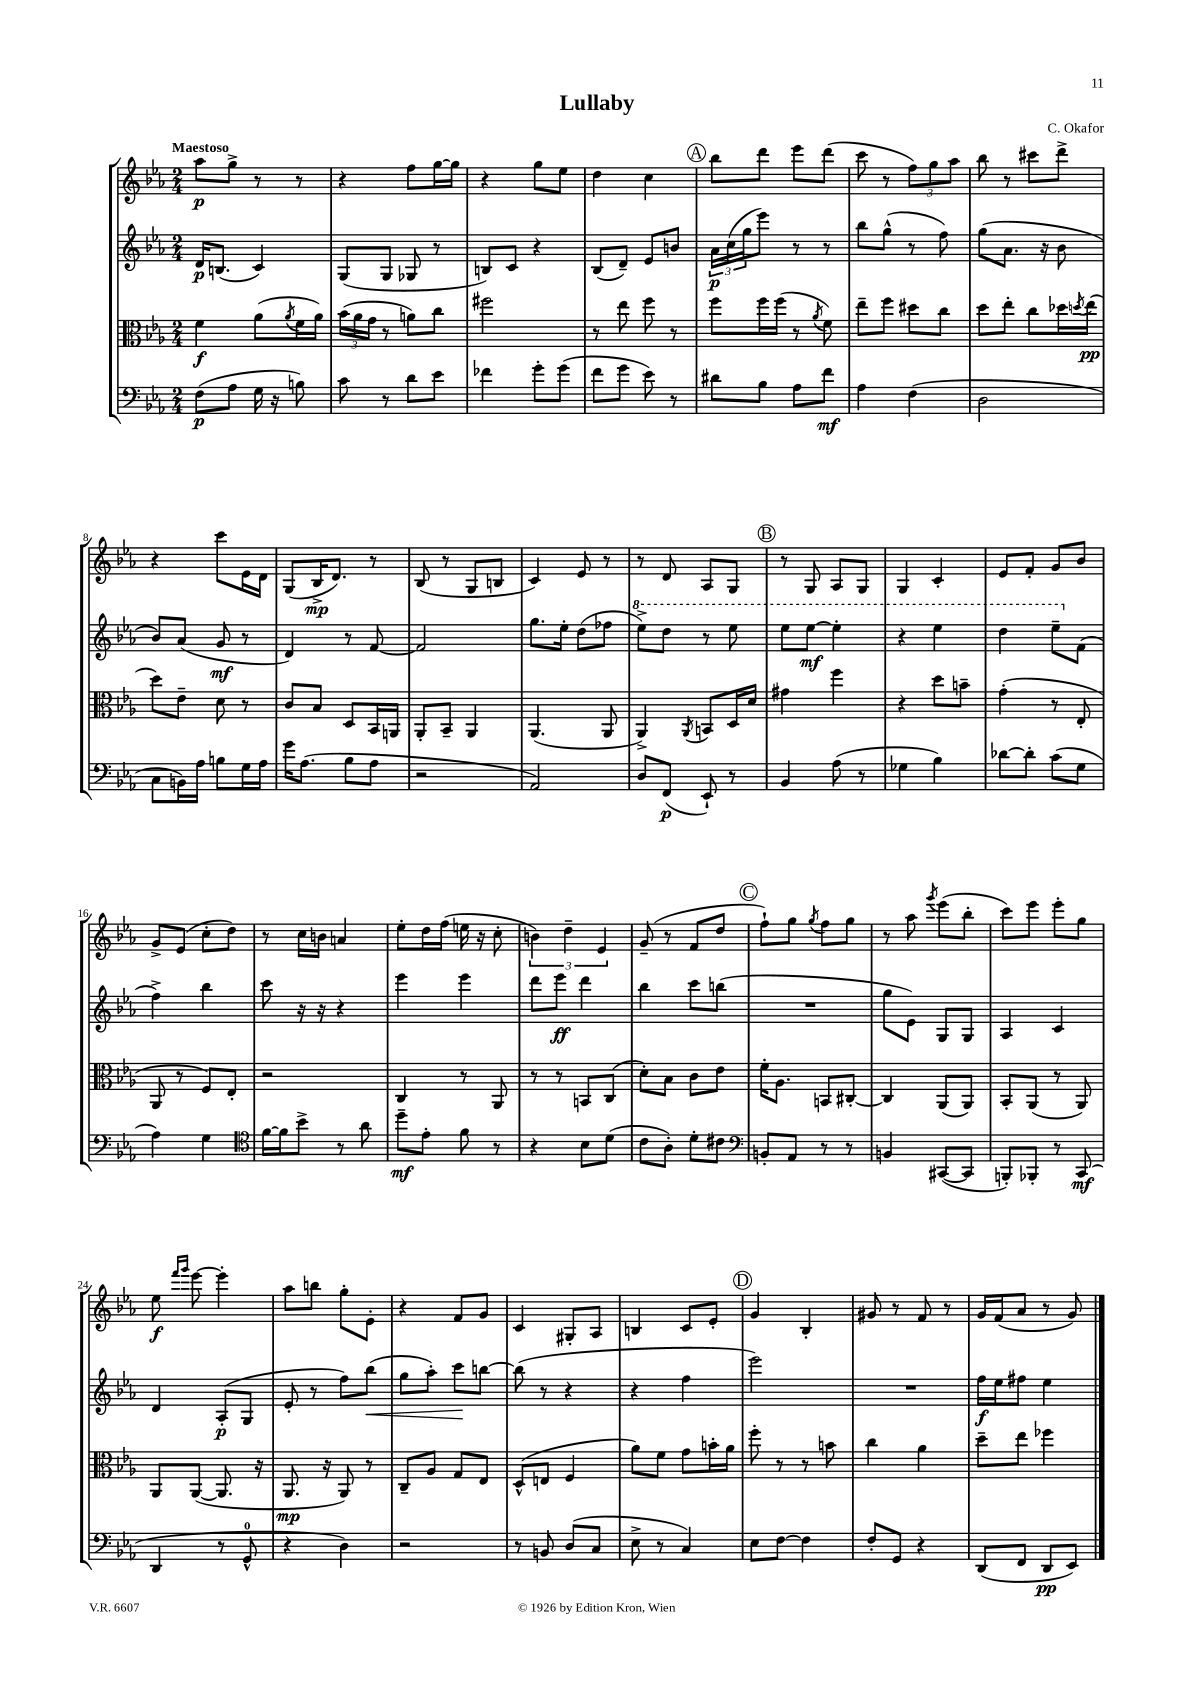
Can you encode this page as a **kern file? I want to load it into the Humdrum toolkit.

**kern	**dynam	**kern	**dynam	**kern	**dynam	**kern	**dynam
*part4	*part4	*part3	*part3	*part2	*part2	*part1	*part1
*staff4	*staff4	*staff3	*staff3	*staff2	*staff2	*staff1	*staff1
*clefF4	*	*clefC3	*	*clefG2	*	*clefG2	*
*k[b-e-a-]	*	*k[b-e-a-]	*	*k[b-e-a-]	*	*k[b-e-a-]	*
*M2/4	*	*M2/4	*	*M2/4	*	*M2/4	*
=1	=1	=1	=1	=1	=1	=1	=1
!	!	!	!	!	!	!LO:TX:a:B:t=Maestoso	!
(8F\L	p	4f\	f	16d/KL	p	8aa-\L	p
.	.	.	.	(8.Bn/J	.	.	.
8A-\J	.	.	.	.	.	8gg^\J	.
16G\	.	(8a-\L	.	4c/)	.	8r	.
16r	.	.	.	.	.	.	.
.	.	8qa-/	.	.	.	.	.
8Bn\)	.	16f\L	.	.	.	8r	.
.	.	16a-\JJ)	.	.	.	.	.
=2	=2	=2	=2	=2	=2	=2	=2
8c\	.	(24b-\LL	.	(8G/L	.	4r	.
.	.	24a-\	.	.	.	.	.
.	.	24g\JJ	.	.	.	.	.
8r	.	8r	.	8G/J	.	.	.
8d\L	.	8an\L)	.	8G-X/	.	8ff\L	.
8e-\J	.	8cc\J	.	8r	.	[16gg\L	.
.	.	.	.	.	.	16gg\JJ]	.
=3	=3	=3	=3	=3	=3	=3	=3
4f-X\	.	2ff#X\	.	8Bn/L)	.	4r	.
.	.	.	.	8c/J	.	.	.
8g'\L	.	.	.	4r	.	8gg\L	.
(8g\J	.	.	.	.	.	8ee-\J	.
=4	=4	=4	=4	=4	=4	=4	=4
8f\L	.	8r	.	(8B-/L	.	4dd\	.
8g\J	.	8ee-\	.	8d~/J)	.	.	.
8e-\)	.	8ff\	.	8e-/L	.	4cc\	.
8r	.	8r	.	8bn/J	.	.	.
!!LO:REH:place=s1:t=A
=5	=5	=5	=5	=5	=5	=5	=5
8d#X\L	.	8ff\L	.	24a-\LL	p	8bb-\L	.
.	.	.	.	(24cc\	.	.	.
.	.	.	.	24gg\J	.	.	.
8B-\J	.	16ff\L	.	8eee-\J)	.	8ddd\J	.
.	.	(16ff\JJ	.	.	.	.	.
8A-\L	.	8r	.	8r	.	8eee-\L	.
.	.	8qa-/	.	.	.	.	.
8f\J	mf	8f\)	.	8r	.	(8ddd\J	.
=6	=6	=6	=6	=6	=6	=6	=6
4A-\	.	8ee-~\L	.	8bb-\L	.	8ccc\	.
.	.	8ff\J	.	(8gg^^\J	.	8r	.
(4F\	.	8dd#X\L	.	8r	.	12ff\L)	.
.	.	.	.	.	.	12gg\	.
.	.	8cc\J	.	8ff\)	.	.	.
.	.	.	.	.	.	12aa-\J	.
=7	=7	=7	=7	=7	=7	=7	=7
2D\	.	8dd\L	.	(8gg\L	.	8bb-\	.
.	.	8ee-'\J	.	8.a-\J	.	8r	.
.	.	8cc\L	.	.	.	8ccc#X\L	.
.	.	.	.	16r	.	.	.
.	.	16dd-X\L	.	8b-\	.	8ddd^\J	.
.	.	8qddn/	.	.	.	.	.
.	.	(16ee-\JJ	pp	.	.	.	.
!!LO:LB:g=z
=8	=8	=8	=8	=8	=8	=8	=8
8C\L	.	8dd\L)	.	8b-/L)	.	4r	.
16BBn\L)	.	8e-~\J	.	(8a-/J	.	.	.
16A-\JJ	.	.	.	.	.	.	.
8Bn\L	.	8d\	.	8g/	mf	8ccc\L	.
16G\L	.	8r	.	8r	.	16e-\L	.
16A-\JJ	.	.	.	.	.	16d\JJ	.
=9	=9	=9	=9	=9	=9	=9	=9
16g\KL	.	8c/L	.	4d/)	.	(8G/L	.
(8.A-\J	.	.	.	.	.	.	.
.	.	8B-/J	.	.	.	16B-^/K	mp
.	.	.	.	.	.	8.d/J)	.
8B-\L	.	8D/L	.	8r	.	.	.
8A-\J	.	16BB-/L	.	[8f/	.	8r	.
.	.	16AAn/JJ	.	.	.	.	.
=10	=10	=10	=10	=10	=10	=10	=10
2r	.	8AA-'/L	.	2f/]	.	(8B-/	.
.	.	8BB-~/J	.	.	.	8r	.
.	.	4AA-/	.	.	.	8G/L	.
.	.	.	.	.	.	8Bn/J	.
=11	=11	=11	=11	=11	=11	=11	=11
2AA-/)	.	(4.AA-/	.	8.gg\L	.	4c/)	.
.	.	.	.	16ee-'\Jk	.	.	.
.	.	.	.	(8dd\L	.	8e-/	.
.	.	8AA-/	.	8ff-X\J	.	8r	.
=12	=12	=12	=12	=12	=12	=12	=12
*	*	*	*	*8va	*	*	*
8D/L	.	4AA-^/)	.	8eee-^\L)	.	8r	.
(8FF/J	p	.	.	8ddd\J	.	8d/	.
.	.	8qAA-/	.	.	.	.	.
8EE-`/)	.	8BBn/L	.	8r	.	8A-/L	.
8r	.	16D/L	.	8eee-\	.	8G/J	.
.	.	16d/JJ	.	.	.	.	.
!!LO:REH:place=s1:t=B
=13	=13	=13	=13	=13	=13	=13	=13
4BB-/	.	4g#X\	.	8eee-\L	.	8r	.
.	.	.	.	[8eee-\J	mf	8G/	.
(8A-\	.	4ff\	.	4eee-'\]	.	8A-/L	.
8r	.	.	.	.	.	8G/J	.
=14	=14	=14	=14	=14	=14	=14	=14
4G-X\	.	4r	.	4r	.	4G/	.
4B-\)	.	8dd\L	.	4eee-\	.	4c'/	.
.	.	8bn~\J	.	.	.	.	.
=15	=15	=15	=15	=15	=15	=15	=15
[8d-X\L	.	(4g'\	.	4ddd\	.	8e-/L	.
8d-'\J]	.	.	.	.	.	8f'/J	.
(8c\L	.	8r	.	8eee-~\L	.	8g/L	.
*	*	*	*	*X8va	*	*	*
8G\J	.	8E-'/	.	(8f\J	.	8b-/J	.
!!LO:LB:g=z
=16	=16	=16	=16	=16	=16	=16	=16
4A-\)	.	8AA-/	.	4ff^\)	.	8g^/L	.
.	.	8r	.	.	.	(8e-/J	.
4G\	.	8F/L)	.	4bb-\	.	8cc'\L	.
.	.	8E-'/J	.	.	.	8dd\J)	.
=17	=17	=17	=17	=17	=17	=17	=17
*clefC4	*	*	*	*	*	*	*
[16f\LL	.	2r	.	8ccc\	.	8r	.
16f\J]	.	.	.	.	.	.	.
8b-^\J	.	.	.	16r	.	16cc\LL	.
.	.	.	.	16r	.	16bn\JJ	.
8r	.	.	.	4r	.	4an/	.
8a-\	.	.	.	.	.	.	.
=18	=18	=18	=18	=18	=18	=18	=18
8dd~\L	mf	4C/	.	4eee-\	.	8ee-'\L	.
8e-'\J	.	.	.	.	.	16dd\L	.
.	.	.	.	.	.	(16ff\JJ	.
8f\	.	8r	.	4eee-\	.	16een\	.
.	.	.	.	.	.	16r	.
8r	.	8AA-/	.	.	.	8cc'\	.
=19	=19	=19	=19	=19	=19	=19	=19
4r	.	8r	.	8ddd\L	.	6bn\)	.
.	.	8r	.	8eee-\J	ff	.	.
.	.	.	.	.	.	6dd~\	.
8B-\L	.	8BBn/L	.	4ddd\	.	.	.
.	.	.	.	.	.	6e-/	.
(8d\J	.	(8C/J	.	.	.	.	.
=20	=20	=20	=20	=20	=20	=20	=20
8c\L	.	8d'\L)	.	4bb-\	.	(8g~/	.
8A-'\J)	.	8B-\J	.	.	.	8r	.
8d'\L	.	8c\L	.	8ccc\L	.	8f/L	.
8c#X\J	.	8e-\J	.	(8bbn\J	.	8dd/J	.
!!LO:REH:place=s1:t=C
=21	=21	=21	=21	=21	=21	=21	=21
*clefF4	*	*	*	*	*	*	*
8BBn'/L	.	16f'\KL	.	2r	.	8ff`\L)	.
.	.	8.A-\J	.	.	.	.	.
8AA-/J	.	.	.	.	.	8gg\J	.
.	.	.	.	.	.	8qgg/	.
8r	.	8BBn/L	.	.	.	8ff\L	.
8r	.	[8C#X'/J	.	.	.	8gg\J	.
=22	=22	=22	=22	=22	=22	=22	=22
4BBn/	.	4C#/]	.	8gg\L	.	8r	.
.	.	.	.	8e-\J)	.	8aa-\	.
.	.	.	.	.	.	8qggg/	.
([8CC#X/L	.	(8AA-/L	.	8G/L	.	(8eee-\L	.
8CC#/J]	.	8AA-/J)	.	8G/J	.	8bb-'\J	.
=23	=23	=23	=23	=23	=23	=23	=23
8BBBn'/L)	.	8BB-'/L	.	4A-/	.	8ccc\L)	.
8BBB-X'/J	.	(8AA-/J	.	.	.	8eee-\J	.
8r	.	8r	.	4c/	.	8eee-'\L	.
(8CC/	mf	8AA-/)	.	.	.	8gg\J	.
!!LO:LB:g=z
=24	=24	=24	=24	=24	=24	=24	=24
4DD/	.	8AA-/L	.	4d/	.	8ee-\	f
.	.	.	.	.	.	16qqfff/LL	.
.	.	.	.	.	.	16qqggg/JJ	.
.	.	([8AA-/J	.	.	.	[8eee-\	.
8r	.	8.AA-/]	.	(8A-'/L	p	4eee-'\]	.
8GG^^/	.	.	.	8G/J	.	.	.
.	.	16r	.	.	.	.	.
=25	=25	=25	=25	=25	=25	=25	=25
4r	.	8.AA-/	mp	8e-'/	.	8aa-\L	.
.	.	.	.	8r	.	8bbn\J	.
.	.	16r	.	.	.	.	.
4D\)	.	8AA-/)	.	8ff\L)	.	8gg'\L	.
!	!	!	!	!	!LO:HP:b	!	!
.	.	8r	.	(8bb-\J	<	8e-'\J	.
=26	=26	=26	=26	=26	=26	=26	=26
2r	.	8C~/L	.	8gg\L	.	4r	.
.	.	8A-/J	.	8aa-'\J)	.	.	.
.	.	8G/L	.	8ccc\L	.	8f/L	.
.	.	8E-/J	.	[8bbn\J	[	8g/J	.
=27	=27	=27	=27	=27	=27	=27	=27
8r	.	(8D^^/L	.	(8bb\]	.	4c/	.
8BBn/	.	8En/J	.	8r	.	.	.
(8D/L	.	4F/	.	4r	.	8G#X'/L	.
8C/J	.	.	.	.	.	8A-/J	.
=28	=28	=28	=28	=28	=28	=28	=28
8E-^\	.	8a-\L)	.	4r	.	4Bn/	.
8r	.	8f\J	.	.	.	.	.
4C/)	.	8g\L	.	4ff\	.	8c/L	.
.	.	16bn'\L	.	.	.	8e-'/J	.
.	.	16a-\JJ	.	.	.	.	.
!!LO:REH:place=s1:t=D
=29	=29	=29	=29	=29	=29	=29	=29
8E-\L	.	8ff'\	.	2eee-\)	.	4g/	.
[8F\J	.	8r	.	.	.	.	.
4F\]	.	8r	.	.	.	4B-'/	.
.	.	8bn\	.	.	.	.	.
=30	=30	=30	=30	=30	=30	=30	=30
8F'/L	.	4cc\	.	2r	.	8g#X/	.
8GG/J	.	.	.	.	.	8r	.
4r	.	4a-\	.	.	.	8f/	.
.	.	.	.	.	.	8r	.
=31	=31	=31	=31	=31	=31	=31	=31
(8DD/L	.	8dd~\L	.	16ff\LL	f	16g/LL	.
.	.	.	.	16ee-\J	.	(16f/J	.
8FF/J	.	8ee-\J	.	8ff#X\J	.	8a-/J	.
8DD/L	pp	4ff-X\	.	4ee-\	.	8r	.
8EE-/J)	.	.	.	.	.	8g/)	.
==	==	==	==	==	==	==	==
*-	*-	*-	*-	*-	*-	*-	*-
